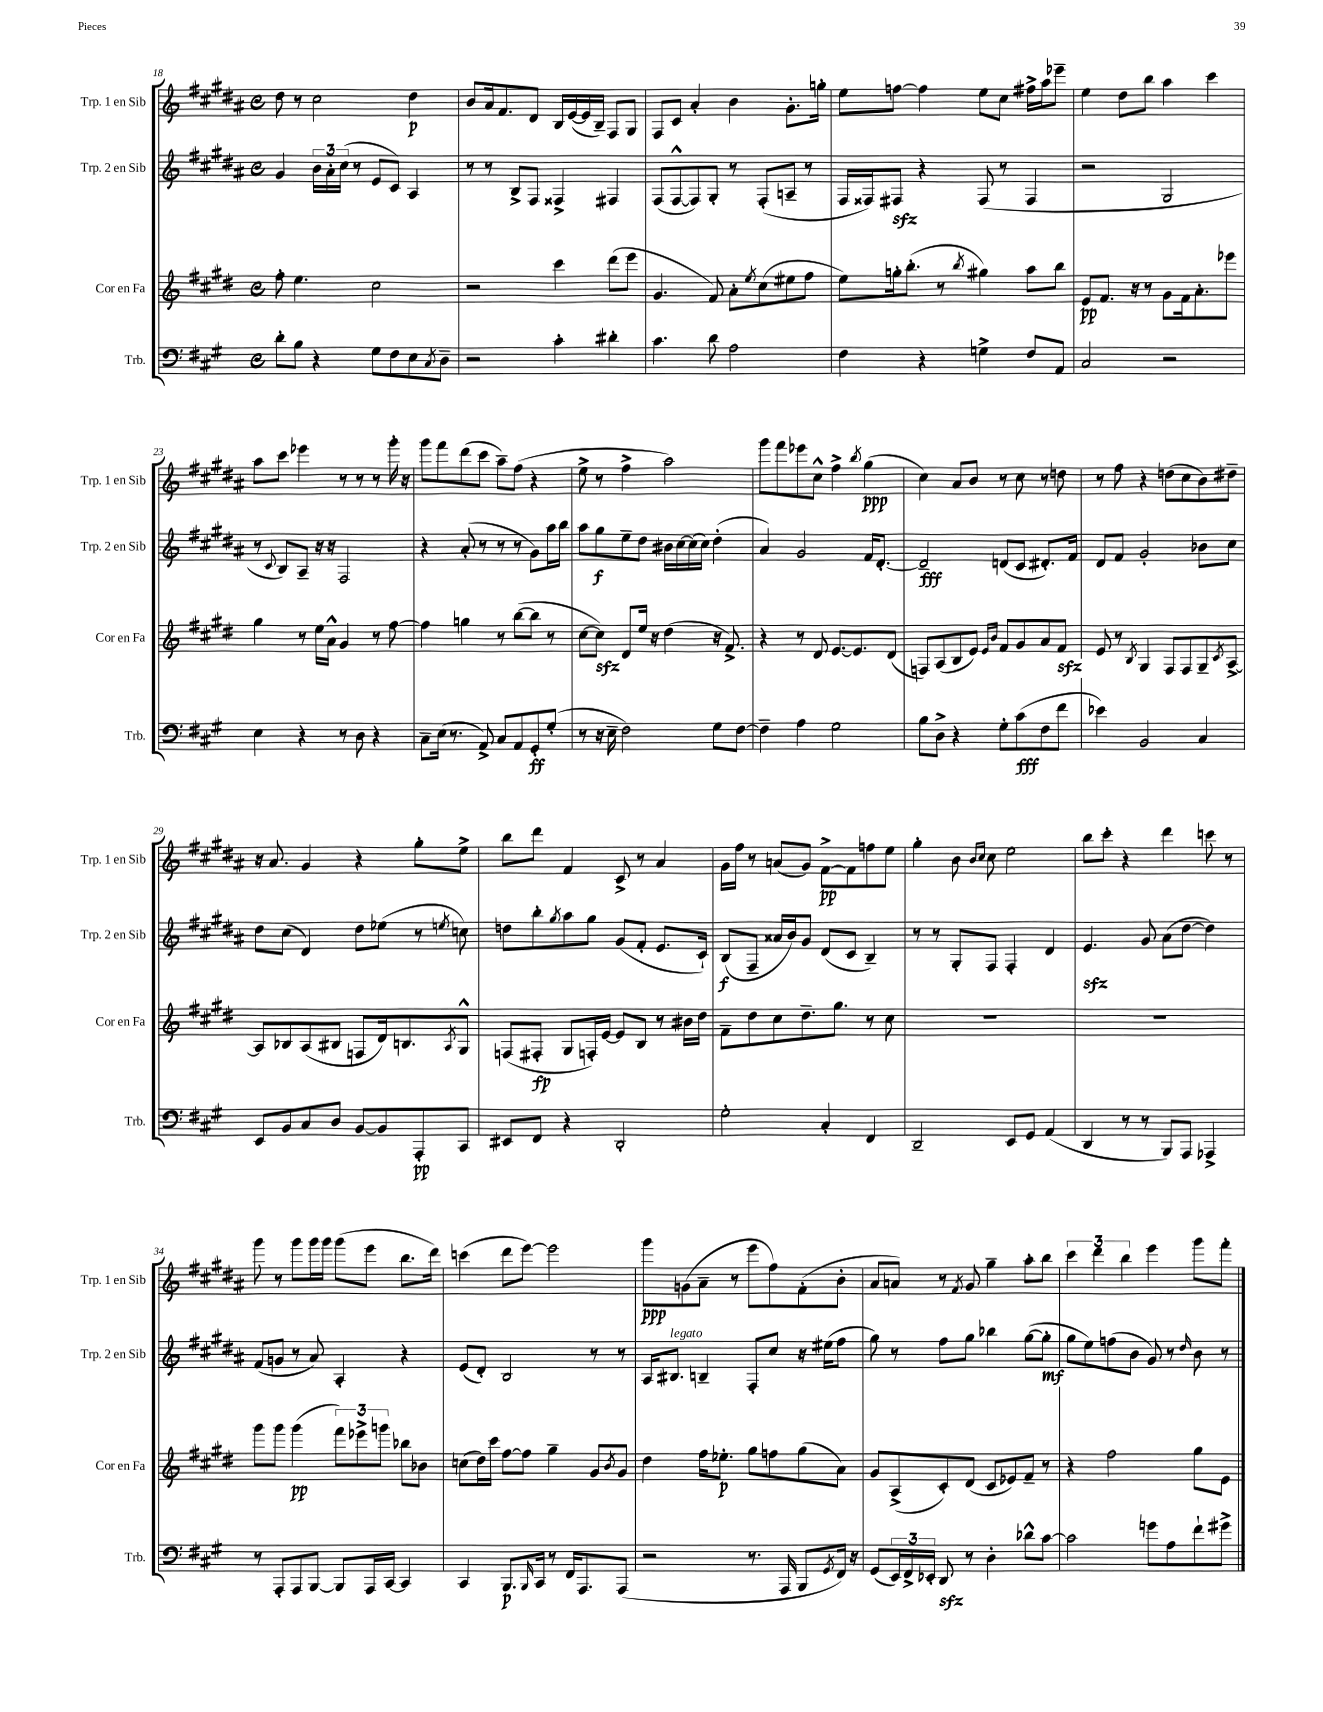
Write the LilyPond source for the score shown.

<<
\new StaffGroup <<
\new Staff = "s0" \with { instrumentName = "Trp. 1 en Sib" shortInstrumentName = "Trp. 1 en Sib" } {
    \clef treble \key b \major \defaultTimeSignature \time 4/4
    dis''8 r8 cis''2 dis''4\p |
    b'8 ais'16 fis'8. dis'8 b16 e'16~( e'16 b16--) fis8 gis8 |
    fis8 cis'8 ais'4-. b'4 gis'8.-. g''16-. |
    e''8 f''8~ f''4 e''8 cis''8 fis''16-> ais''16 ees'''8-- |
    e''4 dis''8 b''8 ais''4 cis'''4 |
    ais''8 cis'''8 ees'''4 r8 r8 r8 gis'''16-. r16 |
    gis'''8 fis'''8 dis'''8( cis'''8 ais''8--) fis''8( r4 |
    e''8-> r8 fis''4-> ais''2) |
    gis'''8 fis'''8 ees'''8 cis''8-^ fis''4-> \acciaccatura { b''8 } gis''4\ppp( |
    cis''4) ais'8 b'8 r8 cis''8 r8 d''8 |
    r8 fis''8 r4 d''8( cis''8 b'8) dis''8-- |
    r16 ais'8. gis'4 r4 gis''8-. e''8-> |
    b''8 dis'''8 fis'4 cis'8-> r8 ais'4 |
    gis'16 fis''16 r8 a'8( gis'8) fis'8~->\pp fis'8 f''8 e''8 |
    gis''4-. b'8 \grace { b'16 cis''16 } cis''8 e''2 |
    b''8 cis'''8-. r4 dis'''4 c'''8 r8 |
    gis'''8 r8 gis'''8 gis'''16 gis'''16 gis'''8( e'''8 b''8. dis'''16) |
    c'''4( dis'''8 e'''8~) e'''2 |
    gis'''8\ppp g'8( ais'8-- r8 e'''8 fis''8) fis'8-.( b'8-. |
    ais'8 a'8) r8 \acciaccatura { fis'8 } gis'8 gis''4-- ais''8-. b''8 |
    \tuplet 3/2 { cis'''4 dis'''4 b''4 } e'''4 gis'''8 fis'''8-. \bar "|." |
}
\new Staff = "s1" \with { instrumentName = "Trp. 2 en Sib" shortInstrumentName = "Trp. 2 en Sib" } {
    \clef treble \key b \major \defaultTimeSignature \time 4/4
    gis'4 \tuplet 3/2 { b'16 ais'16-. cis''16( } r8 e'8 cis'8) ais4 |
    r8 r8 b8-> fis8 fisis4-> fis4 |
    fis8( fis8~-^ fis8) gis8-. r8 fis8-.( a8-- r8 |
    fis16 fisis16) fis8\sfz r4 fis8( r8 fis4 |
    r2 gis2 |
    r8 \appoggiatura { cis'8 } b8) ais8-- r16 r16 fis2 |
    r4 ais'8-.( r8 r8 r8 gis'8) ais''16 b''16 |
    ais''8 gis''8\f e''8-- dis''8 bis'16 cis''16~ cis''16( cis''16) dis''4-.( |
    ais'4) gis'2 fis'16 dis'8.~-. |
    dis'2--\fff d'8( cis'8 dis'8.-.) fis'16 |
    dis'8 fis'8 gis'2-. bes'8 cis''8 |
    dis''8 cis''8( dis'4) dis''8 ees''8( r8 \acciaccatura { e''8 } c''8) |
    d''8 b''8-. \acciaccatura { gis''8 } ais''8 gis''8 gis'8( fis'8-. e'8. cis'16-!) |
    b8\f( fis8-- aisis'16 b'16) gis'8 dis'8( cis'8 b4--) |
    r8 r8 gis8-. fis8 fis4-. dis'4 |
    e'4.\sfz gis'8 ais'8( dis''8~ dis''4) |
    fis'8( g'8 r8 ais'8) ais4-. r4 |
    e'8( dis'8-.) b2 r8 r8 |
    ais16 bis8.^\markup { \italic "legato" } b4-- fis8-. cis''8 r16 eis''16( fis''8 |
    gis''8) r8 fis''8 gis''8 bes''4 gis''8~( gis''8-.\mf |
    gis''8 e''8) f''8( b'8 gis'8) r8 \grace { dis''16 } b'8 r8 \bar "|." |
}
\new Staff = "s2" \with { instrumentName = "Cor en Fa" shortInstrumentName = "Cor en Fa" } {
    \clef treble \key e \major \defaultTimeSignature \time 4/4
    fis''8-. e''4. cis''2 |
    r2 cis'''4 dis'''8( e'''8 |
    gis'4. fis'8) a'8-. \acciaccatura { e''8 } cis''8( eis''8 fis''8 |
    e''8) g''16-. b''8.-.( r8 \acciaccatura { b''8 } gis''4) a''8 b''8 |
    e'8\pp fis'8. r16 r8 gis'8 fis'16 a'8.-. ees'''8 |
    gis''4 r8 e''16 a'16-^ gis'4 r8 fis''8~ |
    fis''4 g''4 r8 b''8~( b''8 r8 |
    cis''8~ cis''8\sfz) dis'8 e''16 r16 dis''4( r16 fis'8.->) |
    r4 r8 dis'8 e'8.~ e'8. dis'8( |
    f8) a8( b8 e'8) \grace { e'16 b'16 } fis'8 gis'8 a'8 fis'8\sfz |
    e'8 r8 \acciaccatura { b8 } gis4 fis8 fis8 gis8-- \acciaccatura { cis'8 } a8~-> |
    a8 bes8 a8( bis8 f8 dis'16) b8. \acciaccatura { a8 } gis8-^ |
    f8( fis8-.\fp gis8 f16-.) e'16~ e'8 b8 r8 bis'16 dis''16 |
    fis'8-- dis''8 cis''8 dis''8.-- gis''8. r8 cis''8 |
    R1 |
    R1 |
    gis'''8 gis'''8 gis'''4\pp( \tuplet 3/2 { fis'''8) ees'''8-> g'''8 } bes''8 bes'8 |
    c''8( dis''16) cis'''16 fis''8~ fis''8 gis''4-- gis'8 \acciaccatura { b'8 } gis'8 |
    dis''4 fis''16 ees''8.-.\p gis''8 f''8 gis''8( a'8) |
    gis'8 a8->( cis'8-.) dis'8( cis'8 ees'8) fis'8-- r8 |
    r4 fis''2 gis''8 e'8 \bar "|." |
}
\new Staff = "s3" \with { instrumentName = "Trb." shortInstrumentName = "Trb." } {
    \clef bass \key a \major \defaultTimeSignature \time 4/4
    d'8-. b8 r4 gis8 fis8 e8 \acciaccatura { cis8 } d8-- |
    r2 cis'4-. dis'4-. |
    cis'4. d'8 a2 |
    fis4 r4 g4-> fis8 a,8 |
    cis2 r2 |
    e4 r4 r8 d8 r4 |
    cis8-- e16( r8. a,8->) cis8 a,8 gis,8-.\ff gis8-.( |
    r8 r16 e16-- fis2) gis8 fis8~ |
    fis4-- a4 gis2 |
    b8 d8-> r4 gis8-. cis'8\fff( fis8 fis'8 |
    ees'4) b,2 cis4 |
    e,8 b,8 cis8 d8 b,8~ b,8 a,,8-.\pp cis,8 |
    eis,8 fis,8 r4 d,2-. |
    gis2-. cis4-. fis,4 |
    d,2-- e,8 gis,8 a,4( |
    d,4 r8 r8 b,,8) a,,8 aes,,4-> |
    r8 a,,8-. a,,8 b,,8~ b,,8 a,,16 cis,16~ cis,4 |
    cis,4 b,,8.\p \grace { b,,16 } cis,16 r8 fis,16 a,,8. a,,8( |
    r2 r8. a,,16 b,,8 \acciaccatura { gis,8 } fis,16) r16 |
    gis,8( \tuplet 3/2 { e,16) fis,16-> ees,16-. } d,8\sfz r8 d4-. des'8-^ cis'8~ |
    cis'2 g'8 a8 fis'8-! gis'8-> \bar "|." |
}
>>
>>
\layout { \context { \Score currentBarNumber = #18 } }
